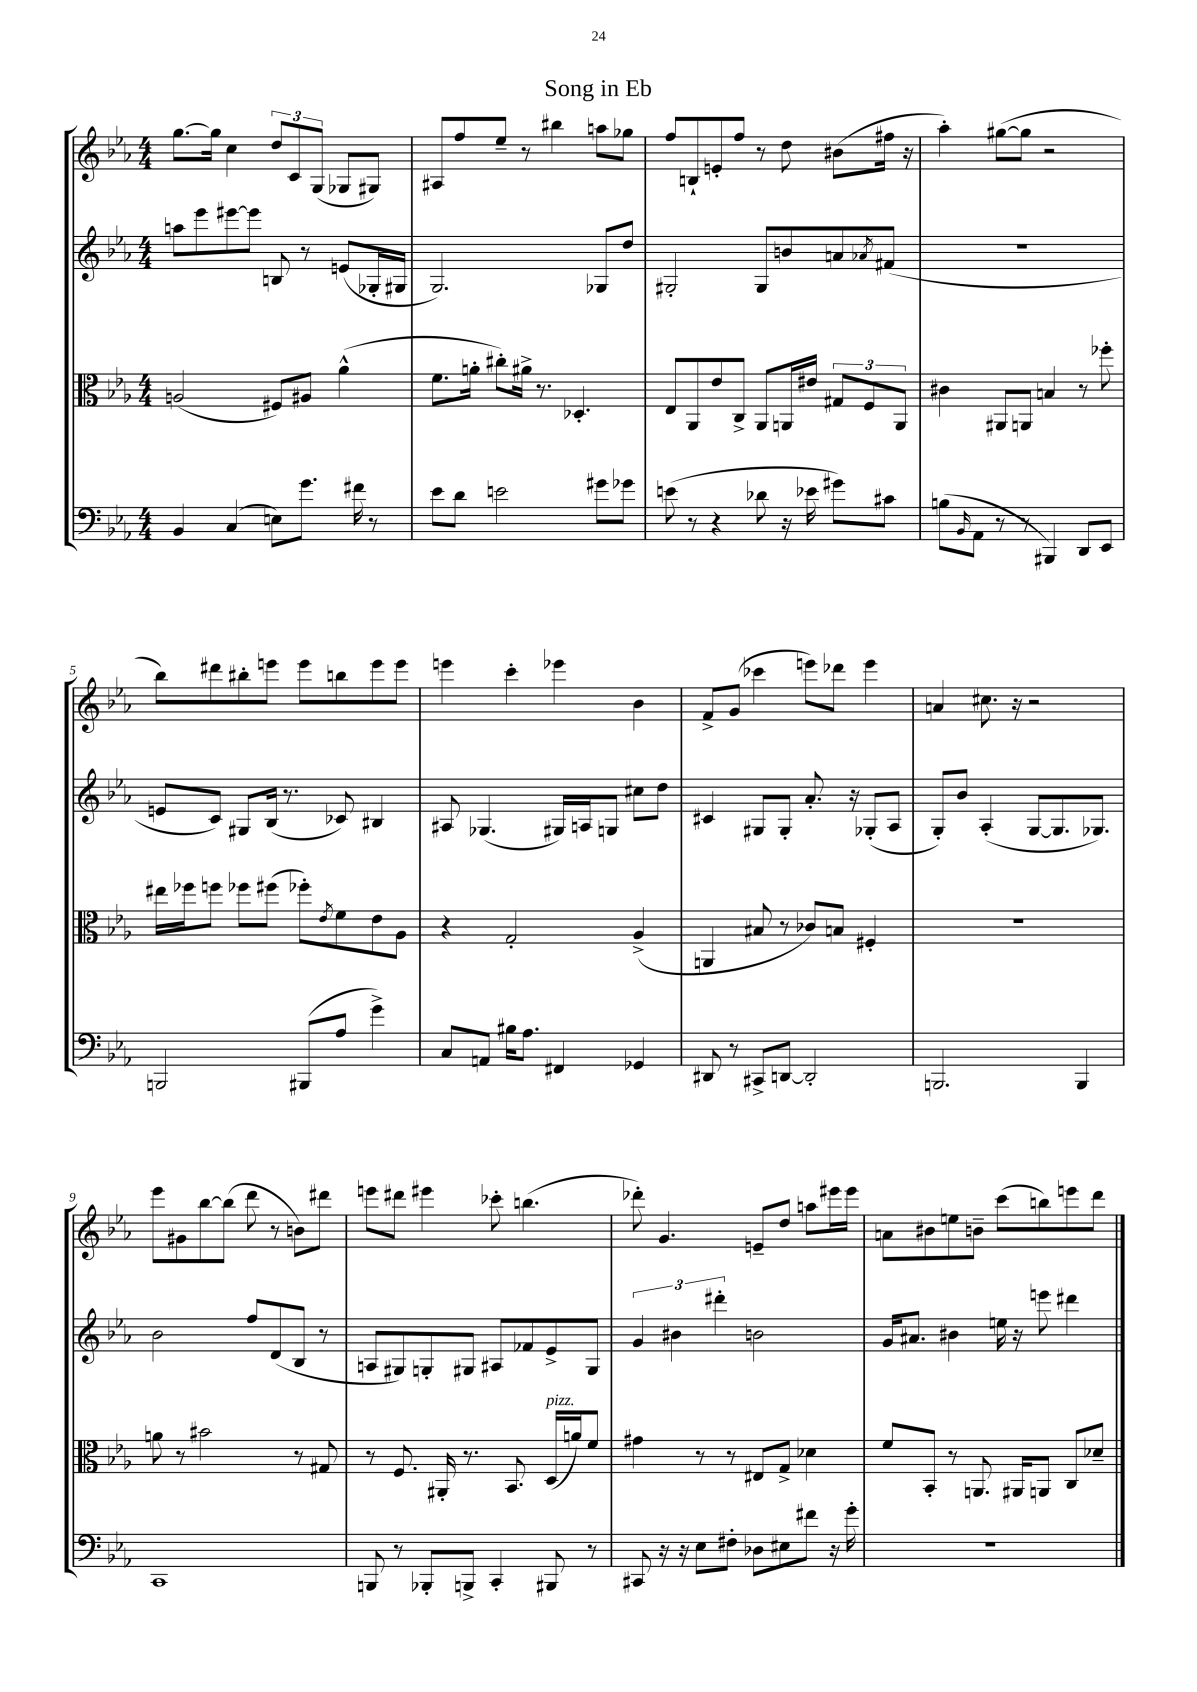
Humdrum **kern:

**kern	**kern	**kern	**kern
*staff4	*staff3	*staff2	*staff1
*clefF4	*clefC3	*clefG2	*clefG2
*k[b-e-a-]	*k[b-e-a-]	*k[b-e-a-]	*k[b-e-a-]
*M4/4	*M4/4	*M4/4	*M4/4
4BB-	(2A	8aa	[8.gg
.	.	8eee-	.
.	.	.	16gg]
(4C	.	[8eee#	4cc
.	.	8eee#]	.
8E)	8F#)	8B	12dd
.	.	.	12c
8.g	8A#	8r	.
.	.	.	(12G
.	(4a-^^	(8e	8G-
16f#	.	.	.
8r	.	16G-'	8G#)
.	.	16G#	.
=	=	=	=
8e-	8.f	2.G)	8A#
8d	.	.	8ff
.	16a'	.	.
2e	8cc#')	.	8ee-~
.	16a#^	.	8r
.	8.r	.	.
.	.	.	4bb#
.	4.D-'	.	.
8g#	.	8G-	8aa
8g-	.	8dd	8gg-
=	=	=	=
(8e	8E-	2G#'	8ff
8r	8AA-	.	8B`
4r	8e-	.	8e'
.	8C^	.	8ff
8d-	8AA-	8G#	8r
16r	16AA	8b	8dd
16e-	16e#	.	.
8g#)	12G#	8a	(8b#
.	12F	.	.
.	.	8qa-	.
8c#	.	(8f#	16ff#
.	12AA	.	.
.	.	.	16r
=	=	=	=
(8B	4c#	1r	4aa-')
16qqBB-	.	.	.
8AA-	.	.	.
8r	8AA#	.	([8gg#
8r	8AA	.	8gg#]
4BBB#)	4B	.	2r
8DD	8r	.	.
8EE-	8ff-'	.	.
=	=	=	=
2BBB	16ee#	8e	8bb-)
.	16ff-	.	.
.	8ff	8c)	8ddd#
.	8ff-	8G#	8bb#'
.	(8ff#	(16B-	8eee
.	.	8.r	.
(8BBB#	8ff-')	.	8eee
.	8qe-	.	.
8A-	8f	8c-)	8bb
4g^)	8e-	4B#	8eee
.	8A-	.	8eee
=	=	=	=
8C	4r	8A#	4eee
8AA	.	(4.G-	.
16B#	2G'	.	4ccc'
8.A-	.	.	.
4FF#	.	16G#)	4eee-
.	.	16A	.
.	.	8G	.
4GG-	(4A-^	8cc#	4b-
.	.	8dd	.
=	=	=	=
8DD#	4AA	4c#	8f^
8r	.	.	(8g
8CC#^	8B#	8G#	4ccc-
[8DD	8r	8G#'	.
2DD']	8c-)	8.a-'	8eee)
.	8B	.	8ddd-
.	.	16r	.
.	4F#'	(8G-'	4eee
.	.	8A-	.
=	=	=	=
2.BBB	1r	8G')	4a
.	.	8b-	.
.	.	(4A-'	8.cc#
.	.	.	16r
.	.	[8G	2r
.	.	8.G]	.
4BBB	.	.	.
.	.	8.G-)	.
=	=	=	=
1CC	8a	2b-	8eee-
.	8r	.	8g#
.	2b#	.	[8bb-
.	.	.	(8bb-]
.	.	8ff	8ddd
.	.	(8d	8r
.	8r	8B-	8b)
.	8G#	8r	8ddd#
=	=	=	=
8BBB	8r	8A	8eee
8r	8.F	8G#)	8ddd#
8BBB-'	.	8G'	4eee#
.	16AA#'	.	.
8BBB^	8.r	8G#	.
4CC'	.	8A#	8ccc-'
.	8.BB-	.	.
.	.	8f-	(4.bb
8BBB#	(16D	8e-^	.
.	16a)	.	.
8r	8f	8G#	.
=	=	=	=
8CC#	4g#	6g	8ddd-')
16r	.	.	4.g
.	.	6b#	.
16r	.	.	.
8E-	8r	.	.
.	.	6ddd#'	.
8F#'	8r	.	.
8D-	8E#	2b	8e~
8E#	8G^	.	8dd
8f#	4d-	.	8aa
16r	.	.	16eee#
16g'	.	.	16eee#
=	=	=	=
1r	8f	16g	8a
.	.	8.a#	.
.	8BB-'	.	8b#
.	8r	4b#	8ee
.	8.AA	.	8b~
.	.	16ee	(8ccc
.	16AA#	16r	.
.	8AA	8eee	8bb)
.	8C	4ddd#	8eee
.	8d-~	.	8ddd
==	==	==	==
*-	*-	*-	*-
